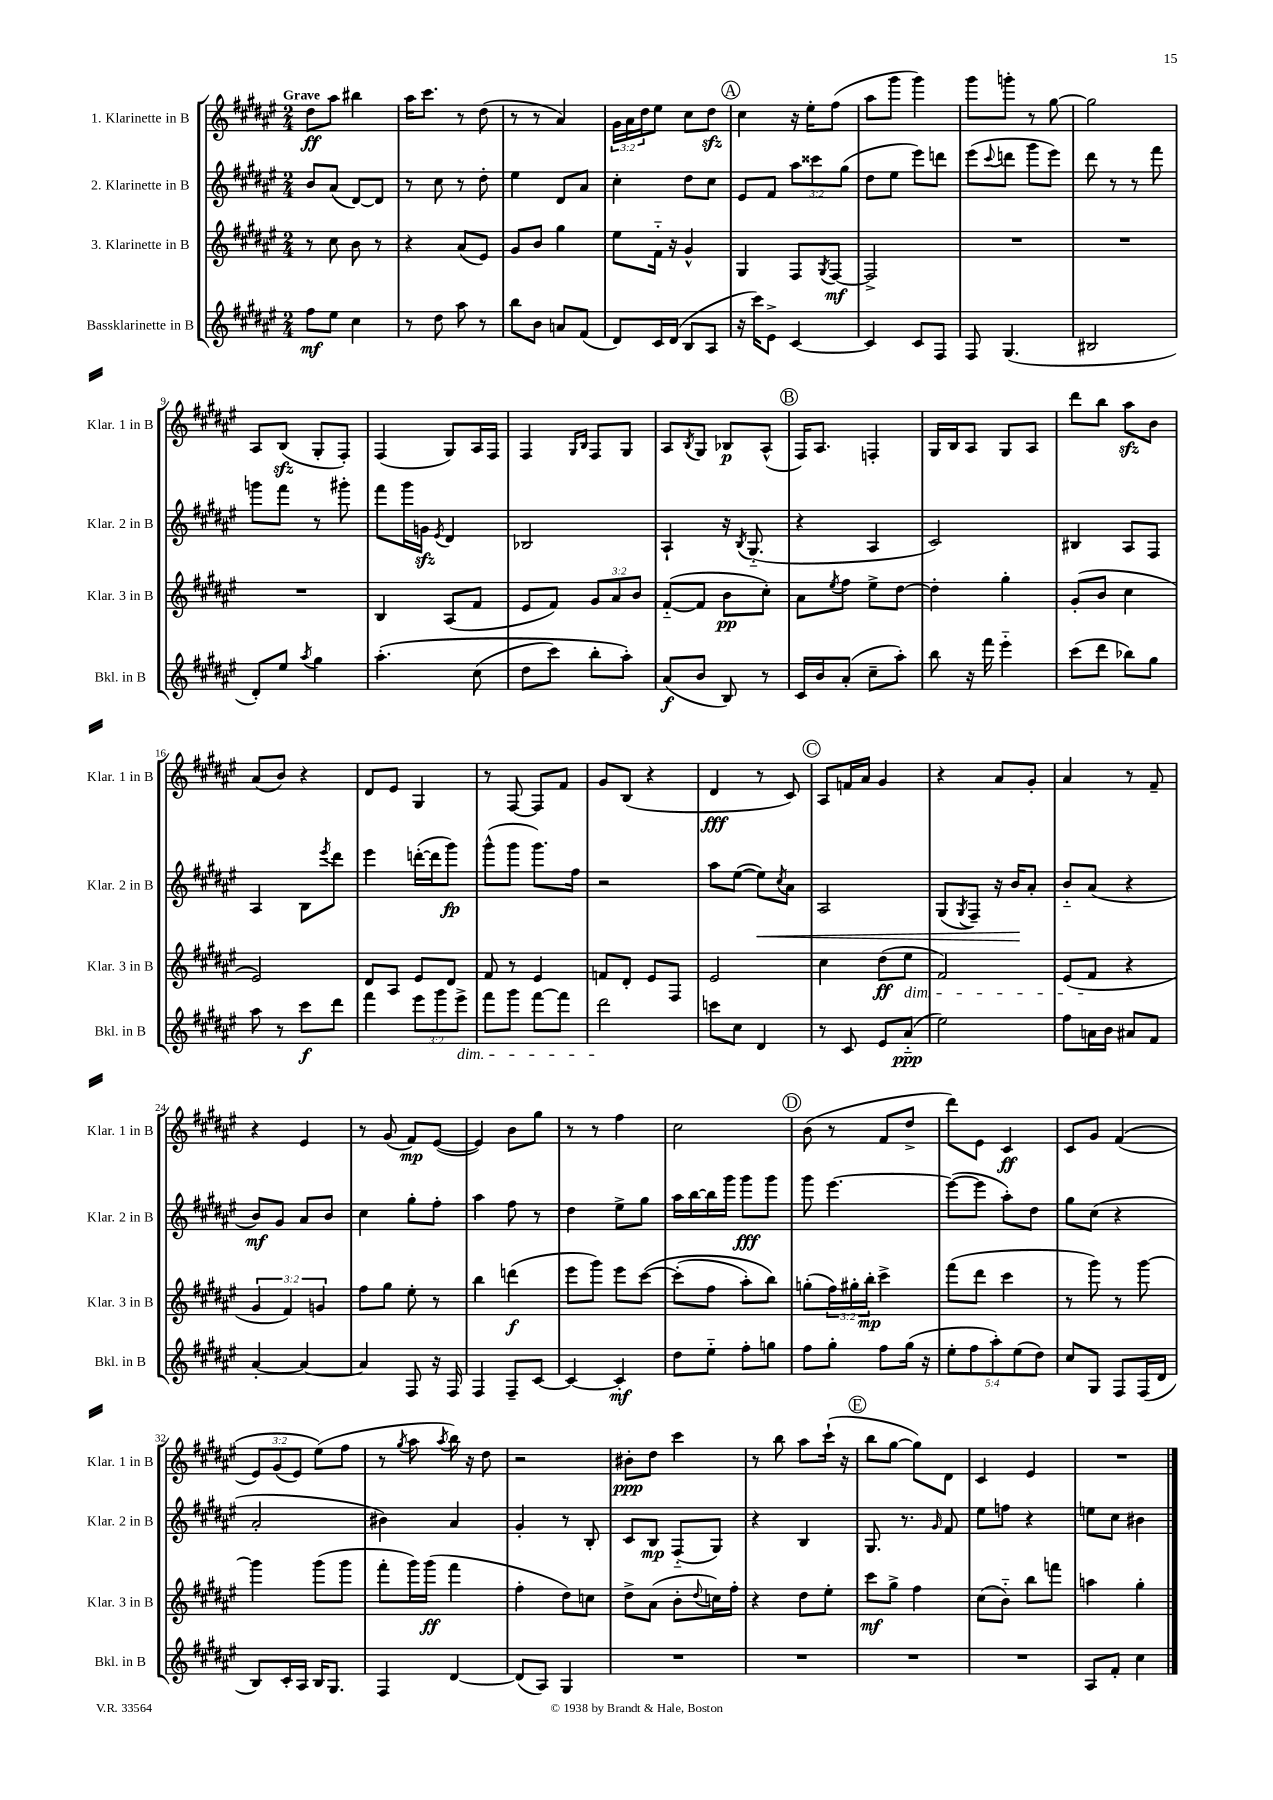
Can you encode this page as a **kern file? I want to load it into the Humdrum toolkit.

**kern	**dynam	**kern	**dynam	**kern	**dynam	**kern	**dynam
*part4	*part4	*part3	*part3	*part2	*part2	*part1	*part1
*staff4	*staff4	*staff3	*staff3	*staff2	*staff2	*staff1	*staff1
*I"Bassklarinette in B	*	*I"3. Klarinette in B	*	*I"2. Klarinette in B	*	*I"1. Klarinette in B	*
*I'Bkl. in B	*	*I'Klar. 3 in B	*	*I'Klar. 2 in B	*	*I'Klar. 1 in B	*
*clefG2	*	*clefG2	*	*clefG2	*	*clefG2	*
*k[f#c#g#d#a#e#]	*	*k[f#c#g#d#a#e#]	*	*k[f#c#g#d#a#e#]	*	*k[f#c#g#d#a#e#]	*
*M2/4	*	*M2/4	*	*M2/4	*	*M2/4	*
=1	=1	=1	=1	=1	=1	=1	=1
!	!	!	!	!	!	!LO:TX:a:B:t=Grave	!
8ff#\L	mf	8r	.	8b/L	.	8dd#\L	ff
8ee#\J	.	8cc#\	.	(8a#/J	.	8aa#\J	.
4cc#\	.	8b\	.	[8d#/L)	.	4bb#X\	.
.	.	8r	.	8d#/J]	.	.	.
=2	=2	=2	=2	=2	=2	=2	=2
8r	.	4r	.	8r	.	16aa#\KL	.
.	.	.	.	.	.	8.ccc#\J	.
8dd#\	.	.	.	8cc#\	.	.	.
8aa#\	.	(8a#/L	.	8r	.	8r	.
8r	.	8e#/J)	.	8dd#'\	.	(8dd#\	.
=3	=3	=3	=3	=3	=3	=3	=3
8bb\L	.	8g#/L	.	4ee#\	.	8r	.
8b\J	.	8b/J	.	.	.	8r	.
8an/L	.	4gg#\	.	8d#/L	.	4a#/)	.
(8f#/J	.	.	.	8a#/J	.	.	.
=4	=4	=4	=4	=4	=4	=4	=4
8d#/L)	.	8ee#\L	.	4cc#'\	.	24g#\LL	.
.	.	.	.	.	.	24a#\	.
.	.	.	.	.	.	24dd#\J	.
16c#/L	.	16f#\Jk	.	.	.	8ee#\J	.
(16d#/JJ	.	16r	.	.	.	.	.
8B/L	.	4g#^^/	.	8dd#\L	.	8cc#\L	.
8A#/J	.	.	.	8cc#\J	.	8dd#zz\J	.
!!LO:REH:place=s1:t=A
=5	=5	=5	=5	=5	=5	=5	=5
16r	.	4G#/	.	8e#/L	.	4cc#\	.
16ccc#\KL)	.	.	.	.	.	.	.
8e#^\J	.	.	.	8f#/J	.	.	.
[4c#/	.	8F#/L	.	12aa#\L	.	16r	.
.	.	.	.	.	.	16ee#'\KL	.
.	.	.	.	12ccc##X\	.	.	.
.	.	8qG#/	.	.	.	.	.
.	.	[8F#/J	mf	.	.	(8ff#\J	.
.	.	.	.	(12gg#\J	.	.	.
=6	=6	=6	=6	=6	=6	=6	=6
4c#/]	.	2F#^/]	.	8dd#\L	.	8aa#\L	.
.	.	.	.	8ee#\J	.	8ggg#\J	.
8c#/L	.	.	.	8eee#\L)	.	4ggg#\)	.
8F#/J	.	.	.	8dddn\J	.	.	.
=7	=7	=7	=7	=7	=7	=7	=7
8F#/	.	2r	.	(8eee#\L	.	8ggg#\L	.
.	.	.	.	8qqccc#/	.	.	.
(4.G#/	.	.	.	8dddn\J	.	8gggn'\J	.
.	.	.	.	8ggg#\L	.	8r	.
.	.	.	.	8eee#\J)	.	[8gg#\	.
=8	=8	=8	=8	=8	=8	=8	=8
2B#X/	.	2r	.	8ddd#\	.	2gg#\]	.
.	.	.	.	8r	.	.	.
.	.	.	.	8r	.	.	.
.	.	.	.	8fff#\	.	.	.
!!LO:LB:g=z
=9	=9	=9	=9	=9	=9	=9	=9
8d#'/L)	.	2r	.	8gggn\L	.	8A#/L	.
8ee#/J	.	.	.	8fff#\J	.	(8Bzz/J	.
8qaa#/	.	.	.	.	.	.	.
4gg#\	.	.	.	8r	.	8G#'/L	.
.	.	.	.	8ggg#X'\	.	8F#'/J)	.
=10	=10	=10	=10	=10	=10	=10	=10
(4.aa#'\	.	4B/	.	8fff#\L	.	(4F#/	.
.	.	.	.	16ggg#\L	.	.	.
.	.	.	.	16gnzz\JJ	.	.	.
.	.	.	.	8qe#/	.	.	.
.	.	(8A#/L	.	4d#/	.	8G#/L)	.
(8cc#\	.	8f#/J	.	.	.	16A#/L	.
.	.	.	.	.	.	16F#/JJ	.
=11	=11	=11	=11	=11	=11	=11	=11
8dd#\L	.	8e#/L	.	2B-X/	.	4F#/	.
8ccc#\J)	.	8f#/J)	.	.	.	.	.
.	.	.	.	.	.	16qqG#/LL	.
.	.	.	.	.	.	16qqB/JJ	.
8bb'\L	.	12g#/L	.	.	.	8F#/L	.
.	.	12a#/	.	.	.	.	.
8aa#'\J)	.	.	.	.	.	8G#/J	.
.	.	12b/J	.	.	.	.	.
=12	=12	=12	=12	=12	=12	=12	=12
(8a#/L	f	([8f#/L	.	4A#`/	.	8A#/L	.
.	.	.	.	.	.	8qB/	.
8b/J	.	8f#/J]	.	.	.	8G#/J	.
8B/)	.	8b\L	pp	16r	.	8B-X/L	p
.	.	.	.	8qB/	.	.	.
.	.	.	.	(8.G#/	.	.	.
8r	.	8cc#'\J)	.	.	.	(8A#^^/J	.
!!LO:REH:place=s1:t=B
=13	=13	=13	=13	=13	=13	=13	=13
16c#/LL	.	8a#\L	.	4r	.	16F#/KL)	.
16b/J	.	.	.	.	.	8.A#/J	.
.	.	8qee#/	.	.	.	.	.
(8a#'/J	.	8ff#\J	.	.	.	.	.
8cc#~\L	.	8ee#^\L	.	4A#/	.	4Fn'/	.
8aa#'\J)	.	[8dd#\J	.	.	.	.	.
=14	=14	=14	=14	=14	=14	=14	=14
8bb\	.	4dd#'\]	.	2c#/)	.	16G#/LL	.
.	.	.	.	.	.	16B/J	.
16r	.	.	.	.	.	8A#/J	.
16fff#\	.	.	.	.	.	.	.
4eee#\	.	4gg#'\	.	.	.	8G#/L	.
.	.	.	.	.	.	8A#/J	.
=15	=15	=15	=15	=15	=15	=15	=15
(8ccc#\L	.	(8g#'/L	.	4B#X/	.	8ddd#\L	.
8ddd#\J	.	8b/J	.	.	.	8bb\J	.
8bb-X\L)	.	4cc#\	.	8A#/L	.	8aa#zz\L	.
8gg#\J	.	.	.	8F#/J	.	8b\J	.
!!LO:LB:g=z
=16	=16	=16	=16	=16	=16	=16	=16
8aa#\	.	2e#/)	.	4A#/	.	(8a#/L	.
8r	.	.	.	.	.	8b/J)	.
8ccc#\L	f	.	.	8B\L	.	4r	.
.	.	.	.	8qeee#/	.	.	.
8ddd#\J	.	.	.	8ddd#\J	.	.	.
=17	=17	=17	=17	=17	=17	=17	=17
4fff#\	.	8d#/L	.	4eee#\	.	8d#/L	.
.	.	8A#/J	.	.	.	8e#/J	.
12eee#\L	.	8e#/L	.	([16dddn'\LL	.	4G#/	.
.	.	.	.	16ddd\J]	.	.	.
12ggg#\	.	.	.	.	.	.	.
.	.	8d#/J	.	8ggg#\J)	fp	.	.
!LO:TX:b:i:t=dim.	!	!	!	!	!	!	!
12eee#^\J	.	.	.	.	.	.	.
=18	=18	=18	=18	=18	=18	=18	=18
8fff#\L	.	8f#/	.	(8ggg#^^\L	.	8r	.
8ggg#\J	.	8r	.	8ggg#\J	.	[8F#/	.
[8fff#\L	.	4e#/	.	8.ggg#\L)	.	8F#/L]	.
8fff#\J]	.	.	.	.	.	8f#/J	.
.	.	.	.	16ff#\Jk	.	.	.
=19	=19	=19	=19	=19	=19	=19	=19
2ddd#\	.	8fn/L	.	2r	.	8g#/L	.
.	.	8d#'/J	.	.	.	(8B/J	.
.	.	8e#/L	.	.	.	4r	.
.	.	8F#/J	.	.	.	.	.
=20	=20	=20	=20	=20	=20	=20	=20
8cccn\L	.	2e#/	.	8aa#\L	.	4d#/	fff
8cc#\J	.	.	.	([8ee#\J	.	.	.
!	!	!	!	!	!LO:HP:b	!	!
4d#/	.	.	.	8ee#\L])	<	8r	.
.	.	.	.	8qcc#/	.	.	.
.	.	.	.	8a#\J	.	8c#/)	.
!!LO:REH:place=s1:t=C
=21	=21	=21	=21	=21	=21	=21	=21
8r	.	4cc#\	.	2A#/	.	8A#/L	.
8c#/	.	.	.	.	.	16fn/L	.
.	.	.	.	.	.	16a#/JJ	.
8e#/L	.	(8dd#\L	ff	.	.	4g#/	.
!	!	!LO:TX:b:i:t=dim.	!	!	!	!	!
(8a#/J	ppp	8ee#\J	.	.	.	.	.
=22	=22	=22	=22	=22	=22	=22	=22
2ee#\)	.	2f#/)	.	(8G#/L	.	4r	.
.	.	.	.	8qG#/	.	.	.
.	.	.	.	8F#~/J)	.	.	.
.	.	.	.	16r	.	8a#/L	.
.	.	.	.	16b/KL	.	.	.
.	.	.	.	8a#'/J	[	8g#'/J	.
=23	=23	=23	=23	=23	=23	=23	=23
8ff#\L	.	(8e#/L	.	8b/L	.	4a#/	.
16an\L	.	8f#/J	.	(8a#/J	.	.	.
16b\JJ	.	.	.	.	.	.	.
8a#X/L	.	4r	.	4r	.	8r	.
8f#/J	.	.	.	.	.	8f#~/	.
!!LO:LB:g=z
=24	=24	=24	=24	=24	=24	=24	=24
[4a#'/	.	6g#/	.	8b/L)	mf	4r	.
.	.	.	.	8g#/J	.	.	.
.	.	6f#/)	.	.	.	.	.
4a#/_	.	.	.	8a#/L	.	4e#/	.
.	.	6gn/	.	.	.	.	.
.	.	.	.	8b/J	.	.	.
=25	=25	=25	=25	=25	=25	=25	=25
4a#/]	.	8ff#\L	.	4cc#\	.	8r	.
.	.	8gg#\J	.	.	.	(8g#/	.
8F#/	.	8ee#'\	.	8gg#'\L	.	8f#/L)	mp
16r	.	8r	.	8ff#'\J	.	([8e#/J	.
16F#/	.	.	.	.	.	.	.
=26	=26	=26	=26	=26	=26	=26	=26
4F#/	.	4bb\	.	4aa#\	.	4e#/])	.
8F#~/L	.	(4dddn\	f	8ff#\	.	8b\L	.
[8c#/J	.	.	.	8r	.	8gg#\J	.
=27	=27	=27	=27	=27	=27	=27	=27
4c#/_	.	8eee#\L	.	4dd#\	.	8r	.
.	.	8ggg#\J)	.	.	.	8r	.
4c#'/]	mf	8eee#\L	.	8ee#^\L	.	4ff#\	.
.	.	([8ccc#\J	.	8gg#\J	.	.	.
=28	=28	=28	=28	=28	=28	=28	=28
8dd#\L	.	(8ccc#'\L]	.	16aa#\LL	.	2cc#\	.
.	.	.	.	[16bb\	.	.	.
8ee#\J	.	8ff#\J	.	16bb\]	.	.	.
.	.	.	.	16ggg#\JJ	.	.	.
8ff#'\L	.	8aa#'\L)	.	8ggg#\L	fff	.	.
8ggn\J	.	8bb\J)	.	8ggg#\J	.	.	.
!!LO:REH:place=s1:t=D
=29	=29	=29	=29	=29	=29	=29	=29
8ff#\L	.	(8ggn'\L	.	8ggg#\	.	(8b\	.
8gg#'\J	.	24ff#\L)	.	[4.eee#\	.	8r	.
.	.	24gg#X'\	.	.	.	.	.
.	.	24bb'\JJ	mp	.	.	.	.
8ff#\L	.	4ccc#^\	.	.	.	8f#/L	.
(16gg#\Jk	.	.	.	.	.	8dd#^/J	.
16r	.	.	.	.	.	.	.
=30	=30	=30	=30	=30	=30	=30	=30
10ee#'\L	.	(8fff#\L	.	(8eee#\L_	.	8ddd#\L)	.
10ff#\	.	.	.	.	.	.	.
.	.	8ddd#\J	.	8eee#\J]	.	8e#\J	.
10aa#'\)	.	.	.	.	.	.	.
.	.	4ccc#\	.	8aa#'\L)	.	4c#/	ff
(10ee#\	.	.	.	.	.	.	.
.	.	.	.	8dd#\J	.	.	.
10dd#\J)	.	.	.	.	.	.	.
=31	=31	=31	=31	=31	=31	=31	=31
8cc#/L	.	8r	.	8gg#\L	.	8c#/L	.
8G#/J	.	8ggg#\)	.	(8cc#\J	.	8g#/J	.
8F#/L	.	8r	.	4r	.	((4f#/	.
(16F#/L	.	[8ggg#\	.	.	.	.	.
16d#/JJ	.	.	.	.	.	.	.
!!LO:LB:g=z
=32	=32	=32	=32	=32	=32	=32	=32
8B/L)	.	4ggg#\]	.	2a#'/	.	12e#/L)	.
.	.	.	.	.	.	(12g#/	.
16c#'/L	.	.	.	.	.	.	.
.	.	.	.	.	.	12e#/J)	.
16A#/JJ	.	.	.	.	.	.	.
16B/KL	.	(8ggg#\L	.	.	.	(8ee#\L)	.
8.G#/J	.	.	.	.	.	.	.
.	.	8ggg#\J	.	.	.	8ff#\J	.
=33	=33	=33	=33	=33	=33	=33	=33
4F#/	.	8fff#'\L	.	4b#X\)	.	8r	.
.	.	.	.	.	.	8qgg#/	.
.	.	16ggg#\L)	.	.	.	8aa#\	.
.	.	(16ggg#\JJ	ff	.	.	.	.
.	.	.	.	.	.	8qaa#/	.
[4d#/	.	4fff#\	.	4a#/	.	16bb\)	.
.	.	.	.	.	.	16r	.
.	.	.	.	.	.	8dd#\	.
=34	=34	=34	=34	=34	=34	=34	=34
(8d#/L]	.	4ff#'\	.	4g#'/	.	2r	.
8A#/J)	.	.	.	.	.	.	.
4G#/	.	8dd#\L)	.	8r	.	.	.
.	.	8ccn\J	.	8B'/	.	.	.
=35	=35	=35	=35	=35	=35	=35	=35
2r	.	8dd#^\L	.	8c#/L	.	8b#X'\L	ppp
.	.	(8a#\J	.	8B/J	mp	8dd#\J	.
.	.	8b'\L	.	(8F#/L	.	4ccc#\	.
.	.	8qqdd#/	.	.	.	.	.
.	.	16ccn\L)	.	8G#/J)	.	.	.
.	.	16ff#'\JJ	.	.	.	.	.
=36	=36	=36	=36	=36	=36	=36	=36
2r	.	4r	.	4r	.	8r	.
.	.	.	.	.	.	8bb\	.
.	.	8dd#\L	.	4B/	.	8aa#\L	.
.	.	8ee#'\J	.	.	.	(16ccc#`\Jk	.
.	.	.	.	.	.	16r	.
!!LO:REH:place=s1:t=E
=37	=37	=37	=37	=37	=37	=37	=37
2r	.	8ccc#\L	mf	8.G#/	.	8bb\L	.
.	.	8gg#^\J	.	.	.	[8gg#\J	.
.	.	.	.	8.r	.	.	.
.	.	4ff#\	.	.	.	8gg#\L])	.
.	.	.	.	16qqg#/	.	.	.
.	.	.	.	8f#/	.	8d#\J	.
=38	=38	=38	=38	=38	=38	=38	=38
2r	.	(8cc#\L	.	8ee#\L	.	4c#/	.
.	.	8b\J)	.	8ffn\J	.	.	.
.	.	8bb\L	.	4r	.	4e#/	.
.	.	8fffn\J	.	.	.	.	.
=39	=39	=39	=39	=39	=39	=39	=39
8A#/L	.	4aan\	.	8een\L	.	2r	.
8f#'/J	.	.	.	8cc#\J	.	.	.
4cc#\	.	4gg#'\	.	4b#X\	.	.	.
==	==	==	==	==	==	==	==
*-	*-	*-	*-	*-	*-	*-	*-
